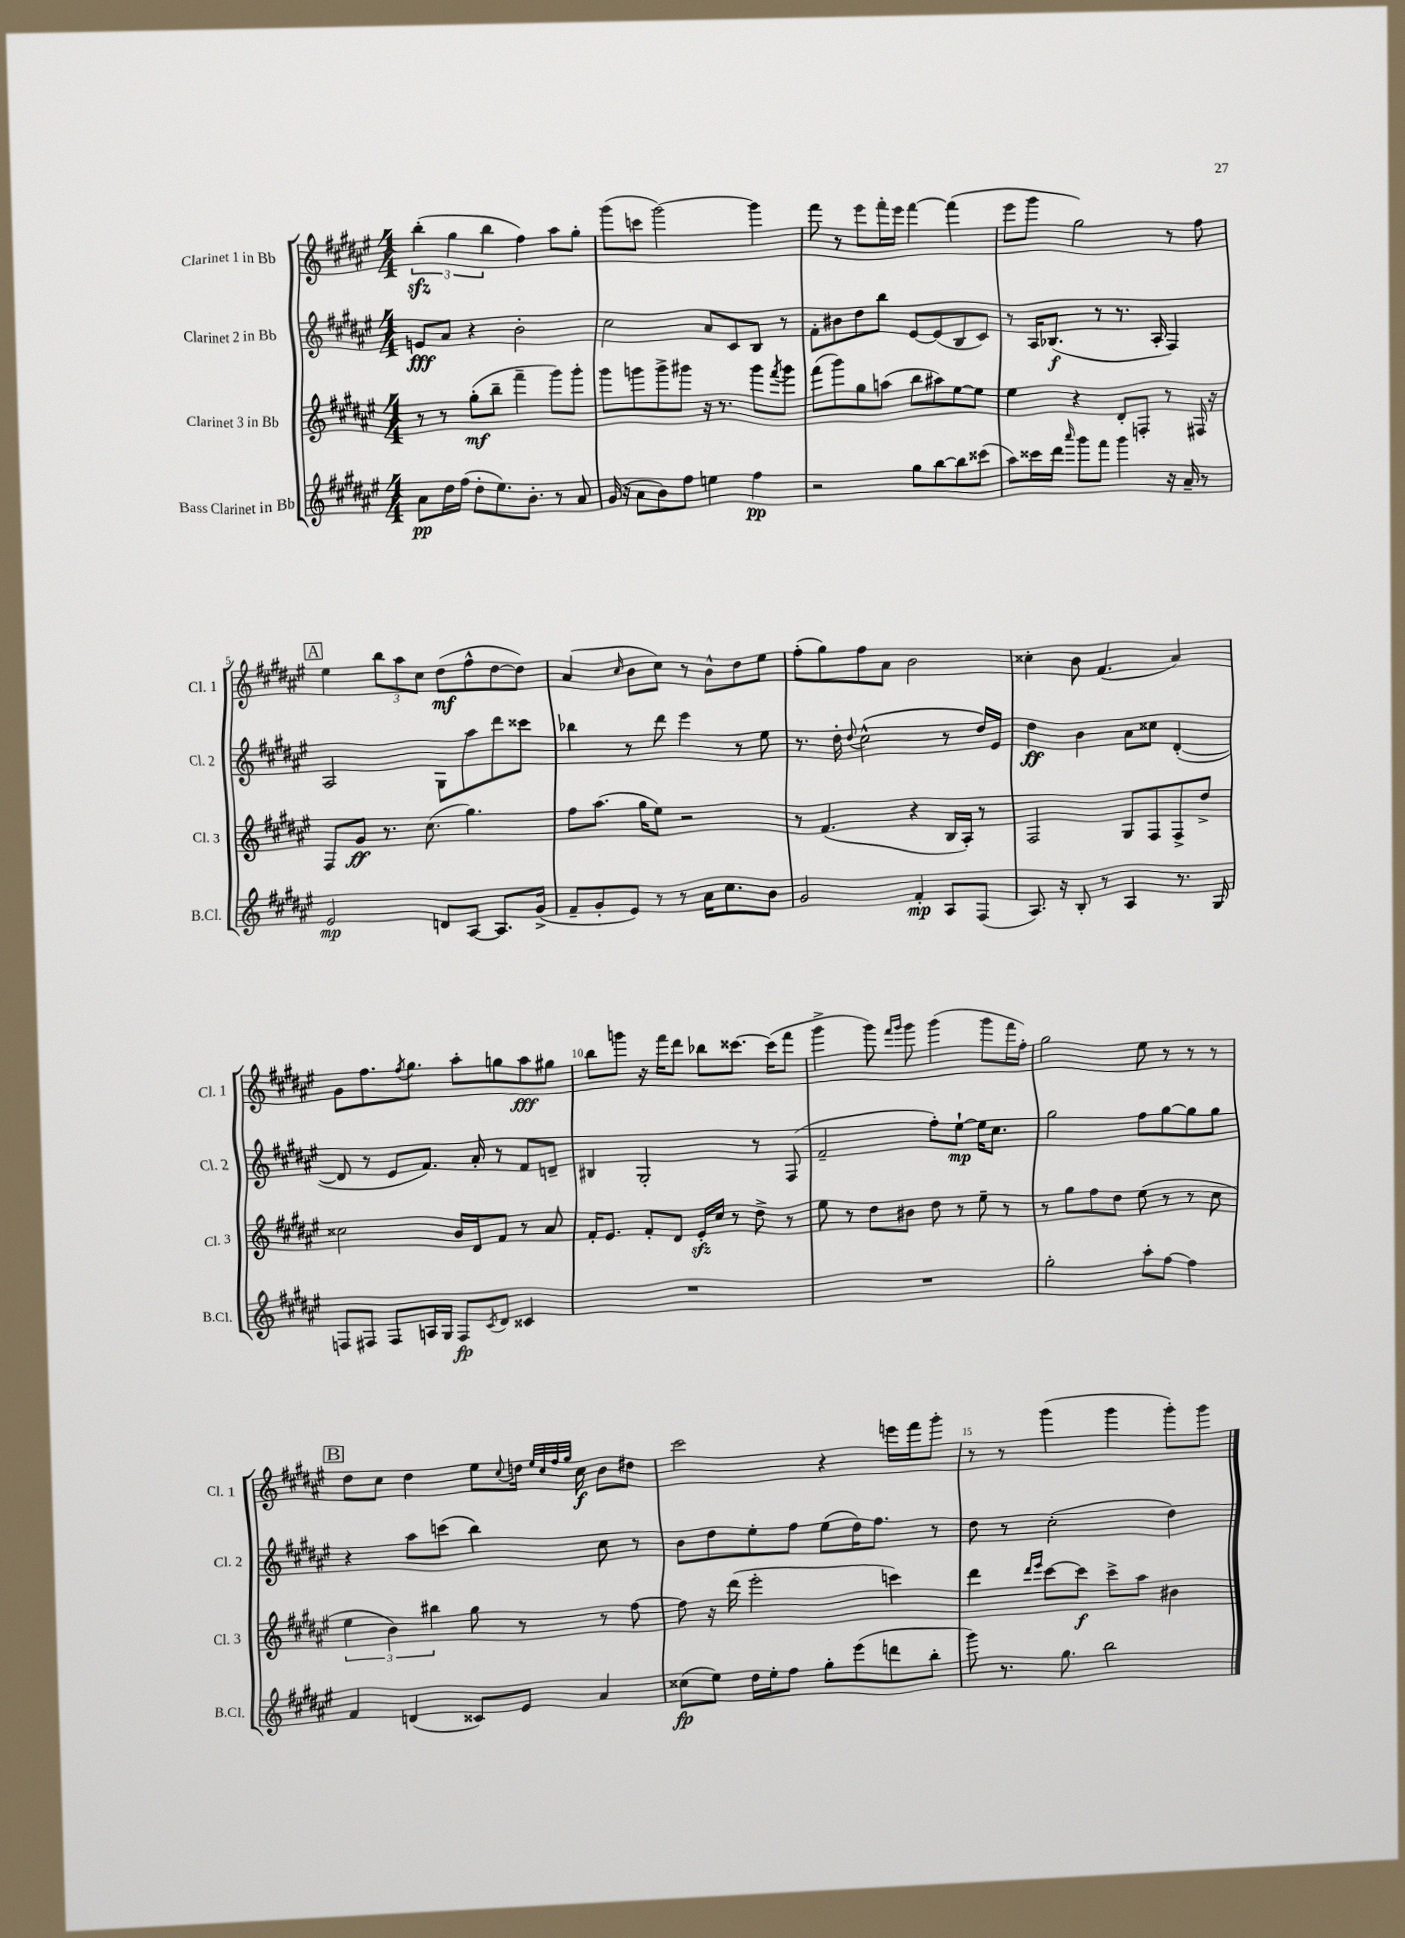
<<
\new StaffGroup <<
\new Staff = "s0" \with { instrumentName = "Clarinet 1 in Bb" shortInstrumentName = "Cl. 1" } {
    \clef treble \key fis \major \numericTimeSignature \time 4/4
    \tuplet 3/2 { b''4-.\sfz( gis''4 b''4 } fis''4) ais''8 gis''8-. |
    gis'''8( c'''8 gis'''2~) gis'''4 |
    fis'''8 r8 eis'''8 fis'''16-. eis'''16 fis'''4~ fis'''4( |
    eis'''8 gis'''8 gis''2) r8 fis''8 |
    \mark \markup { \box "A" } eis''4 \tuplet 3/2 { b''8 ais''8 cis''8 } dis''8\mf( fis''8-^ dis''8~ dis''8) |
    ais'4( \grace { cis''16 } b'8 cis''8) r8 b'8-^ dis''8 eis''8 |
    fis''8-.( gis''8) fis''8 ais'8 b'2 |
    cisis''4-. b'8 fis'4.( ais'4) |
    gis'8 fis''8. \acciaccatura { fis''8 } gis''8. ais''8-. g''8 ais''8\fff gis''8 |
    b''8 g'''8 r16 fis'''16 dis'''8 bes''8 cisis'''8.~ cisis'''16( fis'''8 |
    gis'''4-> gis'''8) \grace { fis'''16 gis'''16 } gis'''8 gis'''4( gis'''8 fis'''16 fis''16-.) |
    gis''2 eis''8 r8 r8 r8 |
    \mark \markup { \box "B" } dis''8 cis''8 dis''4 eis''8 \appoggiatura { cis''8 } d''16 \grace { eis''32 cis''32 fis''32 gis''32 } cis''16\f b'8 dis''8 |
    cis'''2 r4 e'''16 fis'''16 gis'''8-. |
    r8 r8 gis'''4( gis'''4 gis'''8-.) gis'''8 \bar "|." |
}
\new Staff = "s1" \with { instrumentName = "Clarinet 2 in Bb" shortInstrumentName = "Cl. 2" } {
    \clef treble \key fis \major \numericTimeSignature \time 4/4
    e'8\fff ais'8 r4 b'2-. |
    cis''2 ais'8 cis'8 b8 r8 |
    fis'8-. bis'8 dis''8 b''8 eis'8~ eis'8( b8 cis'8) |
    r8 ais16 bes8.\f( r8 r8. ais16-. fis4) |
    \mark \markup { \box "A" } ais2 gis8 ais''8 dis'''8 cisis'''8 |
    bes''4 r8 dis'''8 eis'''4 r8 eis''8 |
    r8. dis''16-. \appoggiatura { dis''8 } cis''2-^( r8 dis''16) eis'16 |
    dis''4\ff b'4 ais'8 cisis''8 dis'4~-.( |
    dis'8 r8 eis'8 fis'8.) ais'16-. r8 fis'8 d'8-- |
    bis4 gis2-. r8 fis8( |
    fis'2-- fis''8-.) eis''8~-!\mp eis''16 cis''8. |
    gis''2 fis''8 gis''8~ gis''8 gis''8 |
    \mark \markup { \box "B" } r4 ais''8 c'''8( b''4) cis''8 r8 |
    b'8 dis''8 eis''8-. fis''8 eis''8( dis''16) fis''8. r8 |
    dis''8 r8 cis''2-.( dis''4) \bar "|." |
}
\new Staff = "s2" \with { instrumentName = "Clarinet 3 in Bb" shortInstrumentName = "Cl. 3" } {
    \clef treble \key fis \major \numericTimeSignature \time 4/4
    r8 r8 gis''8-.\mf( b''8-- fis'''4-- gis'''8) gis'''8-. |
    gis'''8 g'''8 g'''8-> gis'''8 r16 r8. gis'''8 \acciaccatura { fis'''8 } gis'''8 |
    fis'''8( gis'''8) gis''8 a''8( b''8 ais''8) eis''8~ eis''8 |
    eis''4 r4 dis'8-. f8-. r8 fis16 r16 |
    \mark \markup { \box "A" } fis8 gis'8\ff r8. cis''8.( gis''4.) |
    fis''8 ais''8.( gis''16 eis''8) r2 |
    r8 fis'4.( r4 b16 ais16-.) r8 |
    fis2 gis8 fis8 fis8-> dis''8-> |
    cisis''2 b'16 dis'16 fis'8 r8 ais'8 |
    fis'16-. eis'8. fis'8-. dis'8 eis'16-.\sfz cis''16 r8 dis''8-> r8 |
    eis''8 r8 dis''8 bis'8 dis''8 r8 eis''8-- r8 |
    r8 gis''8 fis''8 dis''8 eis''8( r8 r8 cis''8 |
    \mark \markup { \box "B" } \tuplet 3/2 { eis''4 b'4) bis''4 } gis''8 r8 r8 fis''8~ |
    fis''8 r16 dis'''16( eis'''2-. c'''4) |
    dis'''4 \grace { dis'''16 eis'''16 } cis'''8~ cis'''8\f cis'''8-> ais''8 bis'4 \bar "|." |
}
\new Staff = "s3" \with { instrumentName = "Bass Clarinet in Bb" shortInstrumentName = "B.Cl." } {
    \clef treble \key fis \major \numericTimeSignature \time 4/4
    ais'8\pp dis''16 fis''16( dis''8-. eis''8.) b'8.-. r8 ais'8 |
    gis'16( r16 ais'8 b'8) fis''8 e''4 fis''4\pp |
    r2 gis''8 b''8~ b''8 cisis'''8( |
    ais''8) cisis'''16 dis'''16 \grace { ais'''16 } gis'''8 fis'''8 gis'''4 r16 ais'16-- r8 |
    \mark \markup { \box "A" } eis'2\mp d'8 ais8~ ais8. gis'16->( |
    fis'8-- gis'8-. eis'8) r8 r8 ais'16 cis''8. b'8 |
    gis'2 fis'4-.\mp ais8 fis8( |
    ais8.) r16 b8-. r8 ais4 r8. gis16 |
    f8 fis8 fis8 a16 gis16 fis8\fp \acciaccatura { cis'8 } dis'8 cisis'4 |
    R1 |
    R1 |
    gis''2-. ais''8-. fis''8~ fis''4 |
    \mark \markup { \box "B" } fis'4 d'4( cisis'8) eis'8 ais'4 |
    cisis''8\fp( eis''8) dis''16 eis''16-. fis''8 gis''8-. eis'''8( d'''8 b''8-. |
    gis'''8) r8. gis''8. b''2 \bar "|." |
}
>>
>>
\layout { \context { \Score \override BarNumber.break-visibility = ##(#f #t #t) barNumberVisibility = #(every-nth-bar-number-visible 5) } }
